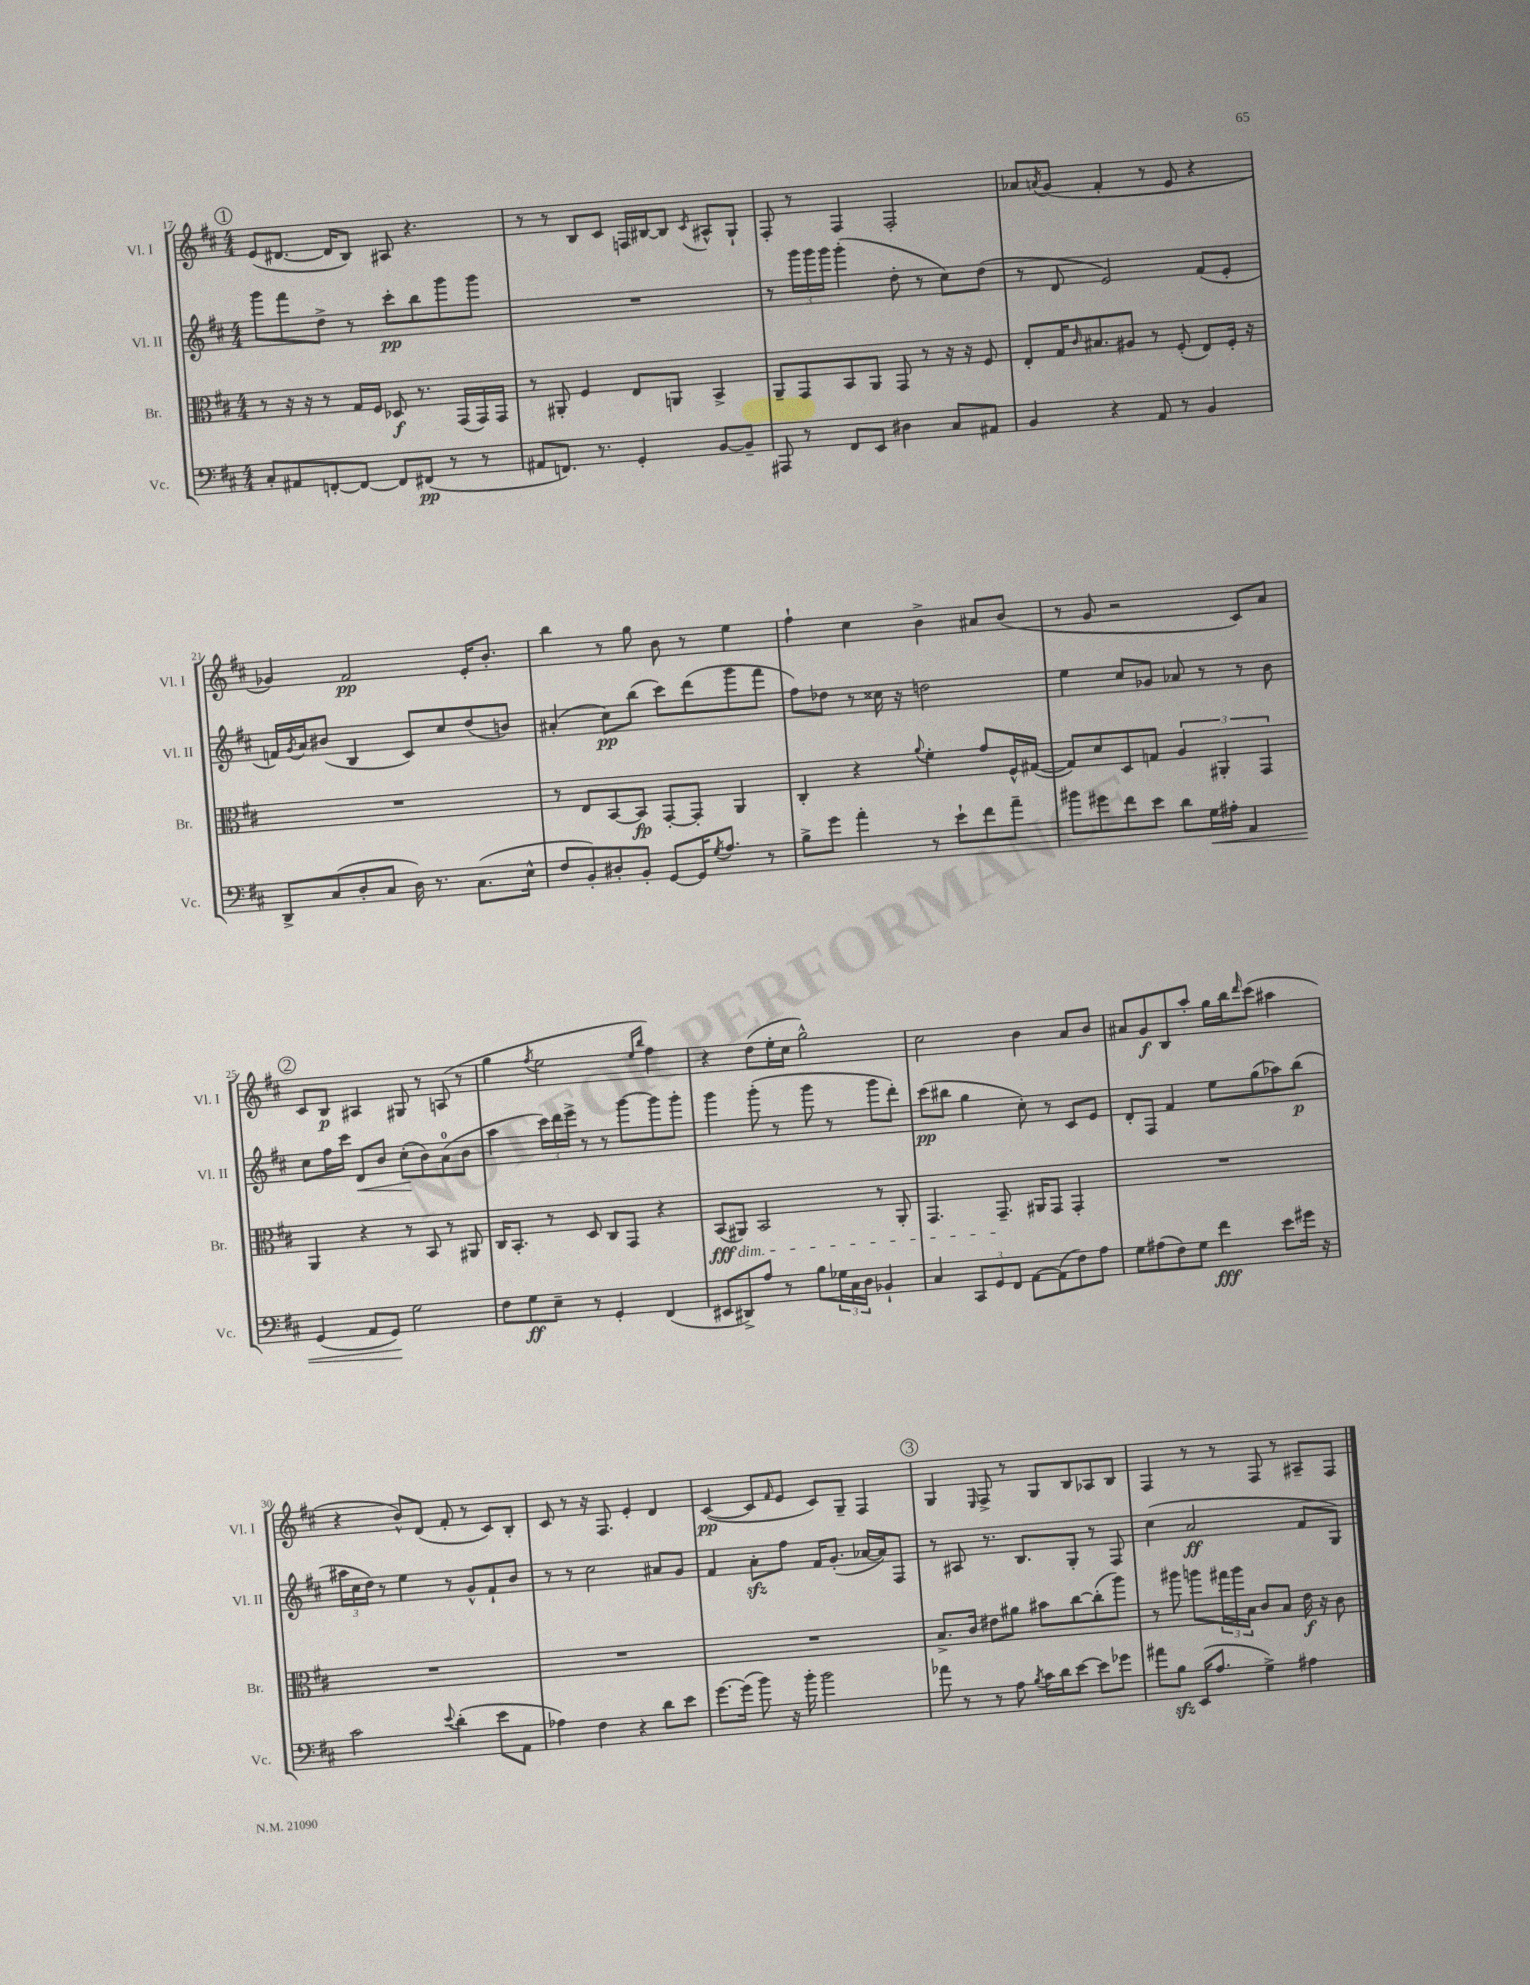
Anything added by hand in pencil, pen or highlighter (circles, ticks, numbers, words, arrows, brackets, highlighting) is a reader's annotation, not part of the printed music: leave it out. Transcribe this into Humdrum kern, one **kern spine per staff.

**kern	**kern	**kern	**kern
*staff4	*staff3	*staff2	*staff1
*clefF4	*clefC3	*clefG2	*clefG2
*k[f#c#]	*k[f#c#]	*k[f#c#]	*k[f#c#]
*M4/4	*M4/4	*M4/4	*M4/4
8C#'	8r	8ggg	(8e
8AA#	16r	8fff#	[8.d#
.	16r	.	.
[8FF'	8r	8dd^	.
.	.	.	16d#]
8FF_	16G	8r	8B)
.	16F#	.	.
8FF]	8D-	8ccc#'	8A#
(8FF#	8.r	8bb	4.r
8r	.	8ggg	.
.	(16GG	.	.
8r	16GG)	8ggg	.
.	16GG	.	.
=	=	=	=
8AA#	8r	1r	8r
8.FF)	8AA#'	.	8r
.	4F#	.	8B
8.r	.	.	.
.	.	.	8c#
4GG'	8E	.	16F
.	.	.	[16B#
.	8AA	.	8B#]
.	.	.	8qc#
[8BB	4BB^	.	8A#^^
8BB~]	.	.	8G`
=	=	=	=
8AAA#	8AA~	8r	8F#'
8r	8GG	24ggg	8r
.	.	24ggg	.
.	.	24ggg	.
8FF#	8BB	(4ggg'	4F#
8EE	8AA	.	.
4D#	8GG	8dd'	2F#'
.	8r	8r	.
8C#	16r	8cc#)	.
.	16r	.	.
8AA#	8F#	(8dd	.
=	=	=	=
4BB	8E'	8r	8a-
.	.	.	8qa
.	16G	8d	(8g
.	16qqc#	.	.
.	8.B#	.	.
4r	.	2e)	4f#'
.	8A#	.	.
8AA	8r	.	8r
8r	(8F#'	.	8e
4BB	8E)	(8f#	4r
.	16F#'	8e'	.
.	16r	.	.
=	=	=	=
8DD^	1r	16f)	4g-)
.	.	8qg	.
.	.	16a	.
(8C#	.	(8b#	.
8D'	.	4B	2f#
8C#	.	.	.
16D)	.	8c#)	.
8.r	.	.	.
.	.	8cc#	.
(8.C#	.	(8dd	16e'
.	.	.	8.b'
.	.	8b)	.
16E^^	.	.	.
=	=	=	=
8F#	8r	(4a#'	4bb
8BB')	8E	.	.
8D#'	[8BB	8cc#)	8r
8BB'	8BB]	(8bb	8gg
[8GG	[8GG'	8ccc#)	8b
16GG]	8GG']	(8ddd	8r
8qG	.	.	.
8.A	.	.	.
.	4AA	8ggg	4ee
8r	.	8fff#	.
=	=	=	=
8B^	4C#'	8ff#)	4ff#`
8g	.	8dd-	.
4a'	4r	8r	4cc#
.	.	16cc##	.
.	.	16r	.
.	8qqa	.	.
8r	4f#'	2dd	4b^
8e`	.	.	.
8f#	8g	.	8a#
8a~	16F#^^	.	(8b
.	([16G#	.	.
=	=	=	=
8b#	8G#])	4ee	8r
8g#	8d	.	8g
8f#	8D	8cc#	2r
8e	8G	8g-	.
8d	6A	8a-	.
16G	.	8r	.
.	6AA#'	.	.
16A#'	.	.	.
4AA	.	8r	8c#)
.	6GG	.	.
.	.	8b	8a
=	=	=	=
(4GG	4AA	8cc#	8c#
.	.	16ff#	8B
.	.	16ccc#	.
8AA	4r	8d	4A#
8GG)	.	8b	.
2G	8r	(8cc#'	8G#
.	8BB	8b)	8r
.	8r	(8a	(8A
.	8AA#	8b	8r
=	=	=	=
8F#	16C#	4aa	4gg
.	8.BB'	.	.
8G	.	.	.
.	.	.	8qff#
8E~	8r	24ccc#)	2ee
.	.	24ddd	.
.	.	24eee^	.
8r	8D	8r	.
4GG'	8C#	8r	.
.	8GG	[8ggg	.
.	.	.	16qqee
.	.	.	16qqbb
(4FF#	4r	8ggg]	4ff#)
.	.	8ggg'	.
=	=	=	=
8EE#	(8BB	4ggg	4r
8DD#^)	8AA#)	.	.
8A	2BB	(8ggg'	(8dd
8r	.	8r	16ee'
.	.	.	16cc#
8B	.	8ggg	2gg^^)
24G-	.	8r	.
24C#	.	.	.
24D	.	.	.
4BB-`	8r	8ggg	.
.	8AA#'	8ddd')	.
=	=	=	=
4C#	4.GG	(8ccc#	2cc#
.	.	8bb#	.
12CC#	.	4gg	.
12GG	.	.	.
.	8.GG~	.	.
12FF#	.	.	.
[8AA	.	8cc#')	4b
.	16AA#	.	.
(8AA]	8GG	8r	.
8F#)	4GG'	8c#	8a
8A	.	8e	8b
=	=	=	=
8G	1r	8d'	8a#
(8A#	.	8F#	8g
8F#)	.	4f#	8B
8G	.	.	8aa'
4f#	.	8ee	16gg
.	.	.	16bb
.	.	.	16qqddd
.	.	(8gg	(8ccc#
8e	.	8aa-)	4aa#
16g#	.	(8bb	.
16r	.	.	.
=	=	=	=
2c#	1r	24aa#	4r
.	.	24cc#	.
.	.	24dd)	.
.	.	8r	.
.	.	4ee	8b^^)
.	.	.	(8d
8qqe	.	.	.
(4d'	.	8r	8f#'
.	.	8g^^	8r
8e	.	8f#`	8c#)
8AA	.	8b	8B'
=	=	=	=
4A-)	1r	8r	8c#
.	.	8r	8r
4F#	.	2cc#	16r
.	.	.	8.F#
4r	.	.	4e'
8d	.	8a#	4d
8e	.	8g	.
=	=	=	=
[8.g	1r	4f#	([4c#
(16g]	.	.	.
8b)	.	8a'	8c#]
.	.	.	16qqf#
16r	.	8ff#	8e
16b'	.	.	.
2b	.	16f#	8c#)
.	.	(8.g'	.
.	.	.	8G~
.	.	[16a-	4F#
.	.	16a-])	.
.	.	8F#	.
=	=	=	=
8a-	8.B^	8r	4G
8r	.	8A#	.
.	16c#	.	.
.	.	.	16qqE
8r	8e#	8.r	8F#^
8A	8a#	.	8r
.	.	8.B	.
8qB	.	.	.
16c#	8b#	.	8G
16d	.	.	.
[8e	[8cc#	8G'	8B
8e]	(8cc#']	8r	8A-
8g-	8aa)	8F#	8B
=	=	=	=
8a#	8r	(4cc#	4F#
8B	8aa#	.	.
(16EE	8aa	2a	8r
8.A	.	.	.
.	24gg#	.	8r
.	24aa	.	.
.	24B	.	.
4G^)	8c#	.	8F#
.	8B	.	8r
4A#	16e	8f#	8A#~
.	16r	.	.
.	8c#	8G)	8F#
==	==	==	==
*-	*-	*-	*-
